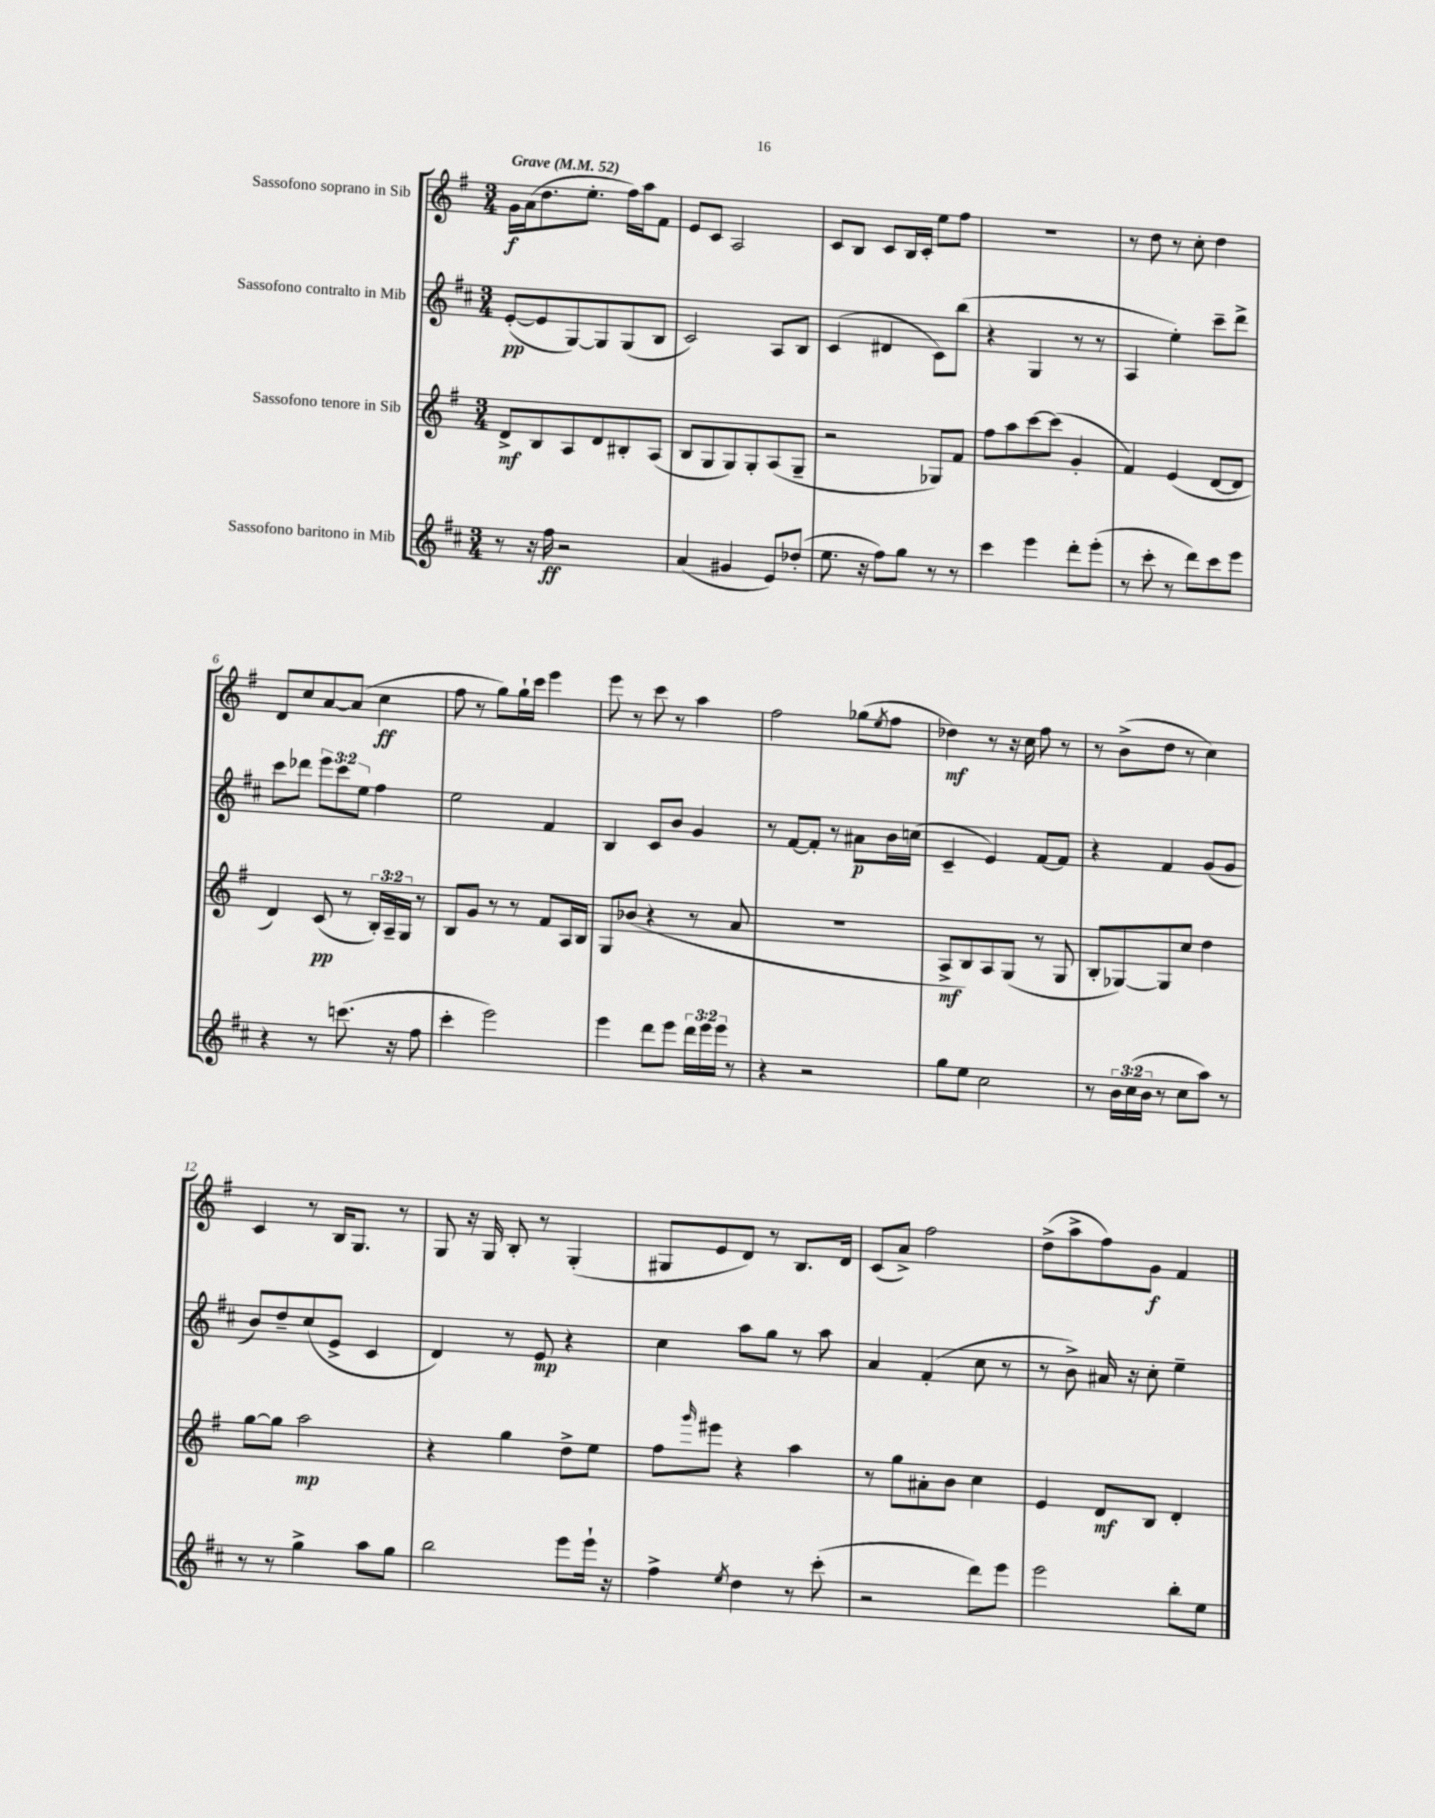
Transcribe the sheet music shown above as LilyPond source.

<<
\new StaffGroup <<
\new Staff = "s0" \with { instrumentName = "Sassofono soprano in Sib" } {
    \clef treble \key g \major \numericTimeSignature \time 3/4 \tempo "Grave" 4 = 52
    g'16\f a'16( d''8. e''8.-. fis''16) a''16 fis'8 |
    e'8 c'8 a2 |
    c'8 b8 c'8 b16 c'16-. e''8 fis''8 |
    R2. |
    r8 d''8 r8 c''8-. d''4 |
    d'8 c''8 a'8~ a'8( c''4\ff |
    fis''8 r8 g''8) g''16-! c'''16 e'''4 |
    e'''8 r8 c'''8 r8 a''4 |
    fis''2 ges''8( \acciaccatura { e''8 } fis''8 |
    des''4\mf) r8 r16 c''16 fis''8 r8 |
    r8 b'8->( d''8 r8 c''4) |
    c'4 r8 b16 g8. r8 |
    g8 r16 g16 b8-. r8 g4-.( |
    gis8 e'8 d'8) r8 b8. d'16 |
    c'8( a'8->) fis''2 |
    d''8->( a''8-> fis''8) g'8\f fis'4 \bar "|." |
}
\new Staff = "s1" \with { instrumentName = "Sassofono contralto in Mib" } {
    \clef treble \key d \major \numericTimeSignature \time 3/4 \override Staff.TupletNumber.text = #tuplet-number::calc-fraction-text
    e'8~-.\pp( e'8 g8~) g8 g8( b8 |
    cis'2) a8 b8 |
    cis'4( dis'4 cis'8) b''8( |
    r4 g4 r8 r8 |
    a4 e''4-.) cis'''8-- d'''8-> |
    cis'''8 des'''8 \tuplet 3/2 { e'''8 cis'''8 e''8 } fis''4 |
    e''2 fis'4 |
    b4 cis'8 b'8 g'4 |
    r8 fis'8~ fis'8-. r8 ais'8\p b'16 c''16( |
    cis'4-- e'4) fis'8~ fis'8 |
    r4 fis'4 g'8( g'8 |
    b'8) d''8-- cis''8( e'8-> cis'4 |
    d'4) r8 e'8\mp r4 |
    cis''4 a''8 g''8 r8 a''8 |
    a'4 fis'4-.( cis''8 r8 |
    r8 b'8->) ais'16 r16 cis''8-. e''4-- \bar "|." |
}
\new Staff = "s2" \with { instrumentName = "Sassofono tenore in Sib" } {
    \clef treble \key g \major \numericTimeSignature \time 3/4 \override Staff.TupletNumber.text = #tuplet-number::calc-fraction-text
    d'8->\mf b8 a8 d'8 bis8-. a8( |
    b8 g8 g8) g8-. a8( g8-- |
    r2 ges8) fis'8 |
    fis''8 a''8 c'''8~ c'''8( g'4-. |
    fis'4) e'4( d'8~ d'8 |
    d'4) c'8\pp( r8 \tuplet 3/2 { b16-.) a16-- g16 } r8 |
    b8 g'8 r8 r8 fis'8 a16 b16 |
    g8 bes'8( r4 r8 a'8 |
    R2. |
    a8->\mf b8) a8 g8( r8 g8 |
    b8-. ges8~) ges8 c''8 d''4 |
    g''8~ g''8 a''2\mp |
    r4 g''4 d''8-> e''8 |
    fis''8 \grace { g'''16 } eis'''8 r4 a''4 |
    r8 g''8 ais'8-. b'8 c''4 |
    e'4 d'8\mf b8 d'4-. \bar "|." |
}
\new Staff = "s3" \with { instrumentName = "Sassofono baritono in Mib" } {
    \clef treble \key d \major \numericTimeSignature \time 3/4 \override Staff.TupletNumber.text = #tuplet-number::calc-fraction-text
    r8 r16 fis''16\ff r2 |
    a'4( gis'4 e'8) des''8-.( |
    e''8. r16 fis''8) g''8 r8 r8 |
    cis'''4 e'''4 d'''8-. e'''8-.( |
    r8 cis'''8-. r8 d'''8) cis'''8 e'''8 |
    r4 r8 c'''8.( r16 fis''8 |
    cis'''4-. e'''2) |
    e'''4 d'''8 e'''8 \tuplet 3/2 { d'''16 e'''16 e'''16 } r8 |
    r4 r2 |
    g''8 e''8 cis''2 |
    r8 \tuplet 3/2 { b'16 cis''16( b'16 } r8 cis''8 a''8) r8 |
    r8 r8 g''4-> a''8 g''8 |
    b''2 e'''8 e'''16-! r16 |
    fis''4-> \acciaccatura { e''8 } d''4 r8 cis'''8-.( |
    r2 d'''8) e'''8 |
    e'''2 b''8-. e''8 \bar "|." |
}
>>
>>
